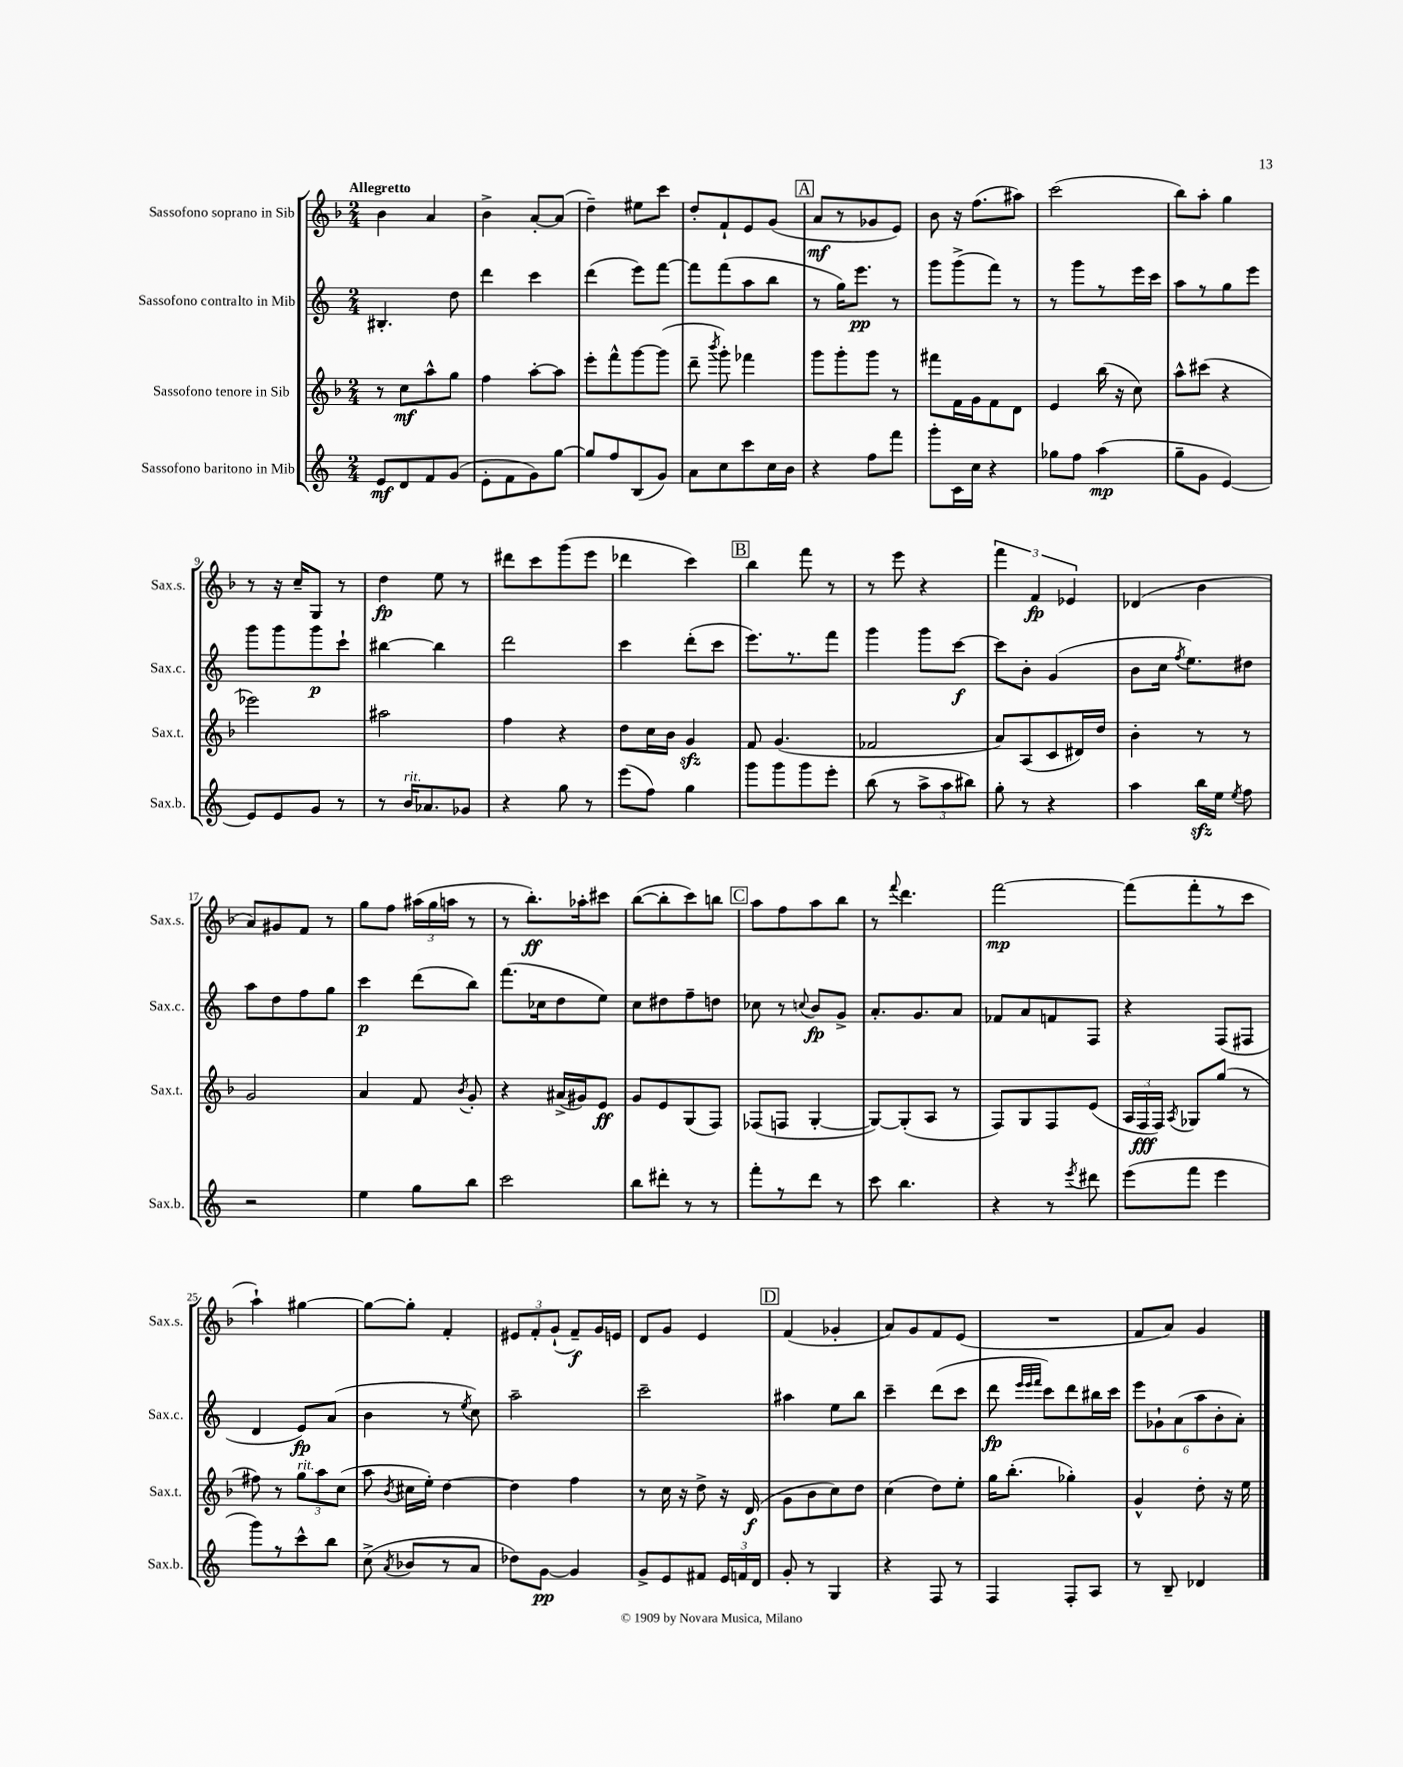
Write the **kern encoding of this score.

**kern	**dynam	**kern	**dynam	**kern	**dynam	**kern	**dynam
*part4	*part4	*part3	*part3	*part2	*part2	*part1	*part1
*staff4	*staff4	*staff3	*staff3	*staff2	*staff2	*staff1	*staff1
*I"Sassofono baritono in Mib	*	*I"Sassofono tenore in Sib	*	*I"Sassofono contralto in Mib	*	*I"Sassofono soprano in Sib	*
*I'Sax.b.	*	*I'Sax.t.	*	*I'Sax.c.	*	*I'Sax.s.	*
*clefG2	*	*clefG2	*	*clefG2	*	*clefG2	*
*k[]	*	*k[b-]	*	*k[]	*	*k[b-]	*
*M2/4	*	*M2/4	*	*M2/4	*	*M2/4	*
=1	=1	=1	=1	=1	=1	=1	=1
!	!	!	!	!	!	!LO:TX:a:B:t=Allegretto	!
8e/L	mf	8r	.	4.B#X'/	.	4b-\	.
8d/	.	8cc\L	mf	.	.	.	.
8f/	.	8aa^^\	.	.	.	4a/	.
(8g/J	.	8gg\J	.	8dd\	.	.	.
=2	=2	=2	=2	=2	=2	=2	=2
8e'\L	.	4ff\	.	4ddd\	.	4b-^\	.
8f\	.	.	.	.	.	.	.
8g\)	.	[8aa'\L	.	4ccc\	.	[8a'/L	.
[8gg\J	.	8aa\J]	.	.	.	(8a/J]	.
=3	=3	=3	=3	=3	=3	=3	=3
8gg/L]	.	8eee'\L	.	(4ddd\	.	4dd~\)	.
8ff/	.	8fff^^\	.	.	.	.	.
(8B/	.	[8ggg\	.	8eee\L)	.	8ee#X\L	.
8g/J)	.	(8ggg\J]	.	[8fff\J	.	8ccc\J	.
=4	=4	=4	=4	=4	=4	=4	=4
8a\L	.	8ddd~\	.	8fff\L]	.	8dd'/L	.
.	.	8qbbb-/	.	.	.	.	.
8cc\	.	8ggg'\)	.	(8fff\	.	8f`/	.
8ccc\	.	4fff-X\	.	8aa\	.	8e/	.
16cc\L	.	.	.	8bb\J	.	(8g/J	.
16b\JJ	.	.	.	.	.	.	.
!!LO:REH:place=s1:t=A
=5	=5	=5	=5	=5	=5	=5	=5
4r	.	8ggg\L	.	8r	.	8a/L	mf
.	.	8ggg'\	.	16gg\KL)	.	8r	.
.	.	.	.	8.eee\J	pp	.	.
8ff\L	.	8ggg\J	.	.	.	8g-X/	.
8fff\J	.	8r	.	8r	.	8e/J)	.
=6	=6	=6	=6	=6	=6	=6	=6
8ggg'\L	.	8fff#X\L	.	8ggg\L	.	8b-\	.
16c\L	.	16f\L	.	(8ggg^\	.	16r	.
16cc\JJ	.	16g\J	.	.	.	(8.ff\L	.
4r	.	8f\	.	8fff\J)	.	.	.
.	.	8d\J	.	8r	.	8aa#X\J)	.
=7	=7	=7	=7	=7	=7	=7	=7
8gg-X\L	.	4e/	.	8r	.	(2ccc\	.
8ff\J	.	.	.	8ggg\L	.	.	.
(4aa\	mp	(16bb-\	.	8r	.	.	.
.	.	16r	.	.	.	.	.
.	.	8cc\)	.	16eee\L	.	.	.
.	.	.	.	16ccc\JJ	.	.	.
=8	=8	=8	=8	=8	=8	=8	=8
8gg~\L	.	8aa^^\L	.	8aa\L	.	8bb-\L)	.
8g\J	.	(8ccc#X\J	.	8r	.	8aa'\J	.
[4e/)	.	4r	.	8gg\	.	4gg\	.
.	.	.	.	8eee\J	.	.	.
!!LO:LB:g=z
=9	=9	=9	=9	=9	=9	=9	=9
8e/L]	.	2eee-X\)	.	8ggg\L	.	8r	.
8e/	.	.	.	8ggg\	.	16r	.
.	.	.	.	.	.	16cc~/KL	.
8g/J	.	.	.	8ggg\	p	8G/J	.
8r	.	.	.	8ccc`\J	.	8r	.
=10	=10	=10	=10	=10	=10	=10	=10
8r	.	2aa#X\	.	[4bb#X\	.	4dd\	fp
!LO:TX:a:i:t=rit.	!	!	!	!	!	!	!
16b/KL	.	.	.	.	.	.	.
8.a-X/	.	.	.	.	.	.	.
.	.	.	.	4bb#\]	.	8ee\	.
8g-X/J	.	.	.	.	.	8r	.
=11	=11	=11	=11	=11	=11	=11	=11
4r	.	4ff\	.	2ddd\	.	8ddd#X\L	.
.	.	.	.	.	.	8ccc\	.
8gg\	.	4r	.	.	.	(8ggg\	.
8r	.	.	.	.	.	8eee\J	.
=12	=12	=12	=12	=12	=12	=12	=12
(8eee\L	.	8dd\L	.	4ccc\	.	4ddd-X\	.
8ff\J)	.	16cc\L	.	.	.	.	.
.	.	16b-\JJ	.	.	.	.	.
4gg\	.	4gzz/	.	(8ddd'\L	.	4ccc\)	.
.	.	.	.	8ccc\J	.	.	.
!!LO:REH:place=s1:t=B
=13	=13	=13	=13	=13	=13	=13	=13
8ggg\L	.	8f/	.	8.eee\L)	.	4bb-\	.
8ggg\	.	(4.g/	.	.	.	.	.
.	.	.	.	8.r	.	.	.
8ggg\	.	.	.	.	.	8fff\	.
8eee'\J	.	.	.	8fff\J	.	8r	.
=14	=14	=14	=14	=14	=14	=14	=14
(8bb\	.	2f-X/	.	4ggg\	.	8r	.
8r	.	.	.	.	.	8eee\	.
12aa^\L	.	.	.	8ggg\L	.	4r	.
12aa\	.	.	.	.	.	.	.
.	.	.	.	[8ccc\J	f	.	.
12bb#X\J)	.	.	.	.	.	.	.
=15	=15	=15	=15	=15	=15	=15	=15
8gg'\	.	8a/L)	.	8ccc\L]	.	6fff\	.
8r	.	(8A/	.	8b'\J	.	.	.
.	.	.	.	.	.	6f/	fp
4r	.	8c/	.	(4g/	.	.	.
.	.	.	.	.	.	6e-X/	.
.	.	16d#X/L)	.	.	.	.	.
.	.	16dd/JJ	.	.	.	.	.
=16	=16	=16	=16	=16	=16	=16	=16
4aa\	.	4b-'\	.	8b\L	.	(4d-X/	.
.	.	.	.	16cc\Jk	.	.	.
.	.	.	.	8qff/	.	.	.
.	.	.	.	8.ee\L)	.	.	.
16bbzz\LL	.	8r	.	.	.	4b-\	.
16ee\JJ	.	.	.	.	.	.	.
8qee/	.	.	.	.	.	.	.
8ff\	.	8r	.	8dd#X\J	.	.	.
!!LO:LB:g=z
=17	=17	=17	=17	=17	=17	=17	=17
2r	.	2g/	.	8aa\L	.	8a/L)	.
.	.	.	.	8dd\	.	8g#X/	.
.	.	.	.	8ff\	.	8f/J	.
.	.	.	.	8gg\J	.	8r	.
=18	=18	=18	=18	=18	=18	=18	=18
4ee\	.	4a/	.	4ccc\	p	8gg\L	.
.	.	.	.	.	.	8ff\J	.
8gg\L	.	8f/	.	(8ddd\L	.	(24aa#X\LL	.
.	.	.	.	.	.	24gg\	.
.	.	.	.	.	.	24aan\JJ	.
.	.	8qb-/	.	.	.	.	.
8bb\J	.	8g'/	.	8bb\J)	.	8r	.
=19	=19	=19	=19	=19	=19	=19	=19
2ccc\	.	4r	.	(8.fff\L	.	8r	.
.	.	.	.	.	.	8.bb-'\L)	ff
.	.	.	.	16cc-X\k	.	.	.
.	.	(16a#X^/LL	.	8dd\	.	.	.
.	.	16g#X/J)	.	.	.	16aa-X'\k	.
.	.	8e/J	ff	8ee\J)	.	8ccc#X\J	.
=20	=20	=20	=20	=20	=20	=20	=20
8bb\L	.	8g/L	.	8cc\L	.	([8bb-\L	.
8ddd#X'\J	.	8e/	.	8dd#X\	.	8bb-'\]	.
8r	.	(8G/	.	8ff~\	.	8ccc\)	.
8r	.	8F/J)	.	8ddn\J	.	8bbn\J	.
!!LO:REH:place=s1:t=C
=21	=21	=21	=21	=21	=21	=21	=21
8fff'\L	.	(8F-X/L	.	8cc-X\	.	8aa\L	.
8r	.	8Fn/J	.	8r	.	8ff\	.
.	.	.	.	8qqccn/	.	.	.
8ddd\J	.	[4G'/	.	8b/L	fp	8aa\	.
8r	.	.	.	8g^/J	.	8bb-\J	.
=22	=22	=22	=22	=22	=22	=22	=22
8ccc\	.	8G/L_)	.	8.a'/L	.	8r	.
.	.	.	.	.	.	8qqfff/	.
4.bb\	.	(8G'/]	.	.	.	4.ddd\	.
.	.	.	.	8.g/	.	.	.
.	.	8A/J	.	.	.	.	.
.	.	8r	.	8a/J	.	.	.
=23	=23	=23	=23	=23	=23	=23	=23
4r	.	8F/L)	.	8f-X/L	.	[2fff\	mp
.	.	8G/	.	8a/	.	.	.
8r	.	8F/	.	8fn/	.	.	.
8qeee/	.	.	.	.	.	.	.
8ddd#X\	.	(8e/J	.	8F/J	.	.	.
=24	=24	=24	=24	=24	=24	=24	=24
(8eee\L	.	24A/LL	.	4r	.	(8fff\L]	.
.	.	24F/	fff	.	.	.	.
.	.	24F/JJ)	.	.	.	.	.
.	.	8qA/	.	.	.	.	.
8fff\J	.	8G-X/L	.	.	.	8fff'\	.
4eee\	.	(8gg/J	.	(8F/L	.	8r	.
.	.	8r	.	8F#X/J	.	8ccc\J	.
!!LO:LB:g=z
=25	=25	=25	=25	=25	=25	=25	=25
8ggg\L)	.	8ff#X\)	.	4d/	.	4aa`\)	.
8r	.	8r	.	.	.	.	.
!	!	!LO:TX:a:i:t=rit.	!	!	!	!	!
8ccc^^\	.	12gg\L	.	8e/L)	fp	[4gg#X\	.
.	.	12aa\	.	.	.	.	.
8bb\J	.	.	.	(8a/J	.	.	.
.	.	(12cc\J	.	.	.	.	.
=26	=26	=26	=26	=26	=26	=26	=26
(8cc^\	.	8aa\	.	4b\	.	8gg#\L_	.
8qa/	.	8qb-/	.	.	.	.	.
8b-X/L	.	16cc#X\LL	.	.	.	8gg#'\J]	.
.	.	16ee'\JJ)	.	.	.	.	.
8r	.	[4dd\	.	8r	.	4f'/	.
.	.	.	.	8qee/	.	.	.
8a/J	.	.	.	8cc\)	.	.	.
=27	=27	=27	=27	=27	=27	=27	=27
8dd-X\L)	.	4dd\]	.	2aa~\	.	12e#X/L	.
.	.	.	.	.	.	12f'/	.
[8g\J	pp	.	.	.	.	.	.
.	.	.	.	.	.	(12g`/J	.
4g/]	.	4ff\	.	.	.	8f~/L)	f
.	.	.	.	.	.	16g/L	.
.	.	.	.	.	.	16en/JJ	.
=28	=28	=28	=28	=28	=28	=28	=28
8g^/L	.	8r	.	2ccc~\	.	8d/L	.
8e/	.	16cc\	.	.	.	8g/J	.
.	.	16r	.	.	.	.	.
8f#X/J	.	8dd^\	.	.	.	4e/	.
24e/LL	.	16r	.	.	.	.	.
24fn/	.	.	.	.	.	.	.
.	.	(16d/	f	.	.	.	.
24d/JJ	.	.	.	.	.	.	.
!!LO:REH:place=s1:t=D
=29	=29	=29	=29	=29	=29	=29	=29
8g'/	.	8g\L	.	4aa#X\	.	(4f/	.
8r	.	8b-\	.	.	.	.	.
4G/	.	8cc\)	.	8ee\L	.	4g-X'/	.
.	.	8dd\J	.	8bb\J	.	.	.
=30	=30	=30	=30	=30	=30	=30	=30
4r	.	(4cc\	.	4ccc~\	.	8a/L)	.
.	.	.	.	.	.	8g/	.
8F/	.	8dd\L)	.	(8ddd\L	.	8f/	.
8r	.	8ee'\J	.	8ccc\J	.	(8e/J	.
=31	=31	=31	=31	=31	=31	=31	=31
4F/	.	16gg\KL	.	8ddd\	fp	2r	.
.	.	(8.bb-'\J	.	.	.	.	.
.	.	.	.	32qqeee/LLL	.	.	.
.	.	.	.	32qqeee/	.	.	.
.	.	.	.	32qqfff/JJJ	.	.	.
.	.	.	.	8ccc\L)	.	.	.
8F'/L	.	4gg-X'\)	.	8ddd\	.	.	.
8A/J	.	.	.	16bb#X\L	.	.	.
.	.	.	.	16ccc\JJ	.	.	.
=32	=32	=32	=32	=32	=32	=32	=32
8r	.	4g^^/	.	12eee\L	.	8f/L	.
.	.	.	.	12g-X`\	.	.	.
8B~/	.	.	.	.	.	8a/J)	.
.	.	.	.	(12a\	.	.	.
4d-X/	.	8dd'\	.	12aa\	.	4g/	.
.	.	.	.	12b'\	.	.	.
.	.	16r	.	.	.	.	.
.	.	.	.	12a'\J)	.	.	.
.	.	16ee\	.	.	.	.	.
==	==	==	==	==	==	==	==
*-	*-	*-	*-	*-	*-	*-	*-
